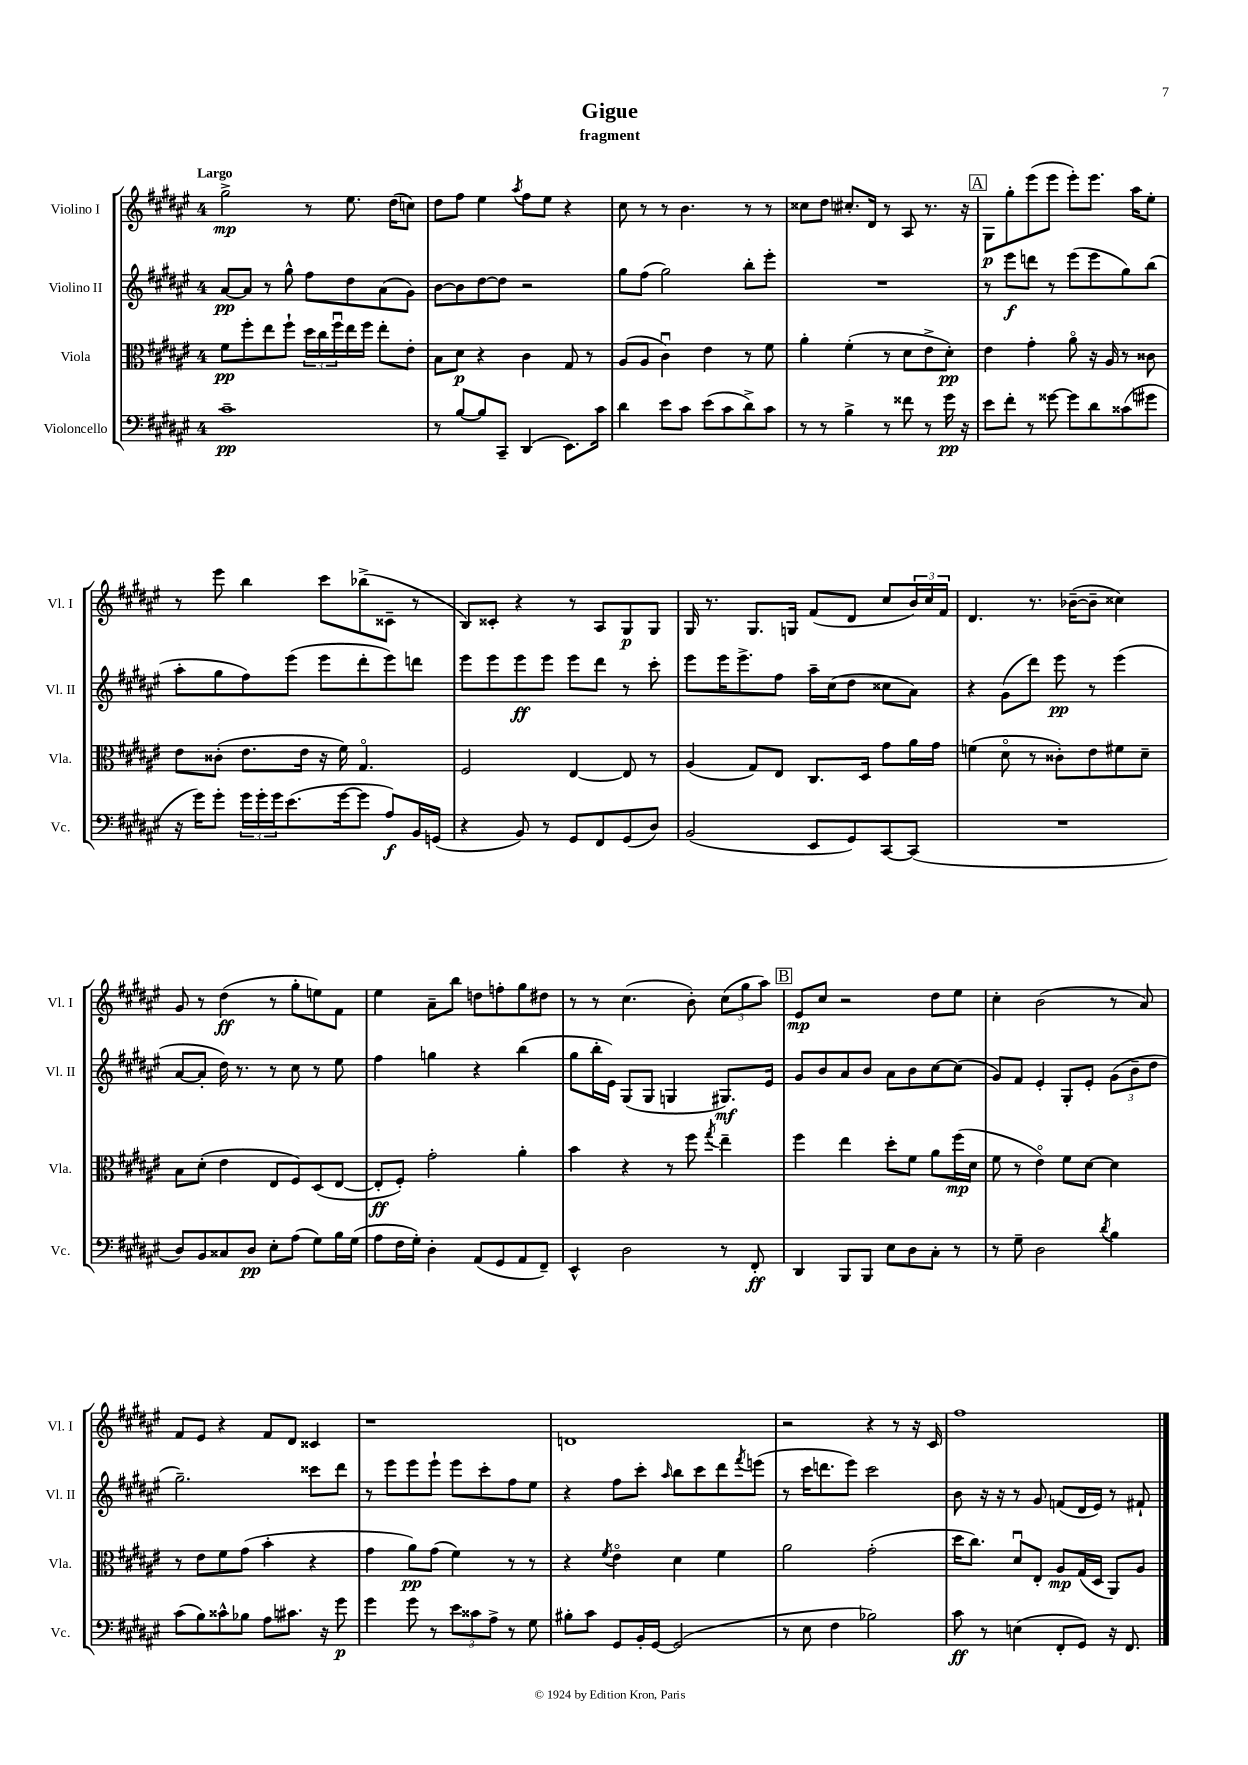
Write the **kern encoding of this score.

**kern	**dynam	**kern	**dynam	**kern	**dynam	**kern	**dynam
*part4	*part4	*part3	*part3	*part2	*part2	*part1	*part1
*staff4	*staff4	*staff3	*staff3	*staff2	*staff2	*staff1	*staff1
*I"Violoncello	*	*I"Viola	*	*I"Violino II	*	*I"Violino I	*
*I'Vc.	*	*I'Vla.	*	*I'Vl. II	*	*I'Vl. I	*
*clefF4	*	*clefC3	*	*clefG2	*	*clefG2	*
*k[f#c#g#d#a#e#]	*	*k[f#c#g#d#a#e#]	*	*k[f#c#g#d#a#e#]	*	*k[f#c#g#d#a#e#]	*
*M4/4	*	*M4/4	*	*M4/4	*	*M4/4	*
=1	=1	=1	=1	=1	=1	=1	=1
!	!	!	!	!	!	!LO:TX:a:B:t=Largo	!
1c#~	pp	8f#\L	pp	[8a#/L	pp	2gg#^\	mp
.	.	8ff#'\	.	8a#/J]	.	.	.
.	.	8ee#\	.	8r	.	.	.
.	.	8ff#`\J	.	8gg#^^\	.	.	.
.	.	24dd#\LL	.	8ff#\L	.	8r	.
.	.	24cc#\	.	.	.	.	.
.	.	24ff#u\	.	.	.	.	.
.	.	16ee#\	.	8dd#\	.	8.ee#\	.
.	.	16ff#\JJ	.	.	.	.	.
.	.	8ee#'\L	.	(8a#\	.	.	.
.	.	.	.	.	.	(16dd#\KL	.
.	.	8e#'\J	.	8g#\J)	.	8ccn\J)	.
=2	=2	=2	=2	=2	=2	=2	=2
8r	.	8B\L	.	[8b\L	.	8dd#\L	.
[8B/L	.	8d#\J	p	8b\]	.	8ff#\J	.
8B/]	.	4r	.	[8dd#\	.	4ee#\	.
8CC#~/J	.	.	.	8dd#\J]	.	.	.
.	.	.	.	.	.	8qaa#/	.
(4DD#/	.	4c#\	.	2r	.	8ff#\L	.
.	.	.	.	.	.	8ee#\J	.
8.EE#\L)	.	8G#/	.	.	.	4r	.
.	.	8r	.	.	.	.	.
16c#\Jk	.	.	.	.	.	.	.
=3	=3	=3	=3	=3	=3	=3	=3
4d#\	.	(8A#/L	.	8gg#\L	.	8cc#\	.
.	.	8A#/J	.	(8ff#\J	.	8r	.
8e#\L	.	4c#u\)	.	2gg#\)	.	8r	.
8c#\J	.	.	.	.	.	4.b\	.
(8e#\L	.	4e#\	.	.	.	.	.
8c#\	.	.	.	.	.	.	.
8d#^\)	.	8r	.	8bb'\L	.	8r	.
8c#\J	.	8f#\	.	8eee#'\J	.	8r	.
=4	=4	=4	=4	=4	=4	=4	=4
8r	.	4a#'\	.	1r	.	8cc##X\L	.
8r	.	.	.	.	.	8dd#\J	.
4B^\	.	(4f#'\	.	.	.	8.cc#X'/L	.
.	.	.	.	.	.	16d#/Jk	.
8r	.	8r	.	.	.	8r	.
8f##X\	.	8d#\L	.	.	.	8A#/	.
8r	.	8e#^\	.	.	.	8.r	.
16g#\	pp	8d#'\J)	pp	.	.	.	.
16r	.	.	.	.	.	16r	.
!!LO:REH:place=s1:t=A
=5	=5	=5	=5	=5	=5	=5	=5
8e#\L	.	4e#\	.	8r	.	8G#\L	p
8f#'\J	.	.	.	8eee#\L	f	8gg#'\	.
8r	.	4g#'\	.	8dddn\J	.	(8eee#\	.
[8g##X\	.	.	.	8r	.	8eee#\J	.
8g##\L]	.	8a#\	.	(8eee#\L	.	8eee#'\L)	.
8d#\	.	16r	.	8eee#\	.	8.eee#\J	.
.	.	16A#/	.	.	.	.	.
(8c##X\	.	8r	.	8gg#\)	.	.	.
.	.	.	.	.	.	16aa#\KL	.
8g#X\J	.	8c##X\	.	(8bb\J	.	8ee#'\J	.
!!LO:LB:g=z
=6	=6	=6	=6	=6	=6	=6	=6
16r	.	8e#\L	.	8aa#'\L	.	8r	.
16g#\KL)	.	.	.	.	.	.	.
8g#'\J	.	(8c##X'\J	.	8gg#\	.	8eee#\	.
24g#\LL	.	8.e#\L	.	8ff#\)	.	4bb\	.
24g#'\	.	.	.	.	.	.	.
24g#\J	.	.	.	.	.	.	.
(8.e#\	.	.	.	(8eee#\J	.	.	.
.	.	16e#\Jk	.	.	.	.	.
.	.	16r	.	8eee#\L	.	8ccc#\L	.
[16g#\k	.	16f#\)	.	.	.	.	.
8g#\J]	.	4.G#/	.	8ddd#'\	.	(8bb-X^\	.
8A#/L)	f	.	.	8eee#\)	.	8c##X~\J	.
16BB/L	.	.	.	8dddn\J	.	8r	.
(16GGn/JJ	.	.	.	.	.	.	.
=7	=7	=7	=7	=7	=7	=7	=7
4r	.	2F#/	.	8eee#\L	.	8B/L)	.
.	.	.	.	8eee#\	.	8c##X'/J	.
8BB/)	.	.	.	8eee#\	ff	4r	.
8r	.	.	.	8eee#\J	.	.	.
8GG#/L	.	[4E#/	.	8eee#\L	.	8r	.
8FF#/	.	.	.	8ddd#\J	.	8A#/L	.
(8GG#/	.	8E#/]	.	8r	.	8G#/	p
8D#/J)	.	8r	.	8ccc#'\	.	8G#/J	.
=8	=8	=8	=8	=8	=8	=8	=8
(2BB/	.	(4A#/	.	8eee#\L	.	16G#/	.
.	.	.	.	.	.	8.r	.
.	.	.	.	16eee#\K	.	.	.
.	.	.	.	8.eee#^\	.	.	.
.	.	8G#/L)	.	.	.	8.G#/L	.
.	.	8E#/J	.	8ff#\J	.	.	.
.	.	.	.	.	.	16Gn/Jk	.
8EE#/L	.	8.C#/L	.	16aa#~\LL	.	(8f#/L	.
.	.	.	.	(16cc#\J	.	.	.
8GG#/)	.	.	.	8dd#\J	.	8d#/J	.
.	.	16D#/Jk	.	.	.	.	.
[8CC#/	.	8g#\L	.	8cc##X\L	.	8cc#/L	.
(8CC#/J]	.	16a#\L	.	8a#\J)	.	24b/L)	.
.	.	.	.	.	.	24cc#/	.
.	.	16g#\JJ	.	.	.	.	.
.	.	.	.	.	.	24f#/JJ	.
=9	=9	=9	=9	=9	=9	=9	=9
1r	.	(4fn\	.	4r	.	4.d#/	.
.	.	8d#\	.	(8g#\L	.	.	.
.	.	8r	.	8ddd#\J)	.	8.r	.
.	.	8c##X'\L)	.	8eee#\	pp	.	.
.	.	.	.	.	.	([16b-X~\KL	.
.	.	8e#\	.	8r	.	8b-~\J]	.
.	.	8f#X\	.	(4eee#\	.	4cc##X\)	.
.	.	8d#~\J	.	.	.	.	.
!!LO:LB:g=z
=10	=10	=10	=10	=10	=10	=10	=10
8D#/L)	.	8B\L	.	[8a#/L	.	8g#/	.
8BB/	.	(8d#'\J	.	8a#'/J]	.	8r	.
8C##X/	.	4e#\	.	16dd#\)	.	(4dd#\	ff
.	.	.	.	8.r	.	.	.
8D#/J	pp	.	.	.	.	.	.
8E#'\L	.	8E#/L	.	8r	.	8r	.
(8A#\J	.	8F#/)	.	8cc#\	.	8gg#'\L	.
8G#\L)	.	(8D#/	.	8r	.	8een\)	.
16B\L	.	[8E#/J	.	8ee#\	.	8f#\J	.
(16G#\JJ	.	.	.	.	.	.	.
=11	=11	=11	=11	=11	=11	=11	=11
8A#\L	.	8E#'/L]	ff	4ff#\	.	4ee#\	.
16F#\L	.	8F#'/J)	.	.	.	.	.
16G#'\JJ)	.	.	.	.	.	.	.
4D#'\	.	2g#'\	.	4ggn\	.	8a#~\L	.
.	.	.	.	.	.	8bb\J	.
(8AA#/L	.	.	.	4r	.	8ddn\L	.
8GG#/	.	.	.	.	.	8ffn'\	.
8AA#/	.	4a#'\	.	(4bb\	.	8gg#\	.
8FF#~/J)	.	.	.	.	.	8dd#X\J	.
=12	=12	=12	=12	=12	=12	=12	=12
4EE#^^/	.	4b\	.	8gg#\L	.	8r	.
.	.	.	.	16bb'\L	.	8r	.
.	.	.	.	16e#\JJ)	.	.	.
2D#\	.	4r	.	(8G#/L	.	(4.cc#\	.
.	.	.	.	8G#/J	.	.	.
.	.	8r	.	4Gn/	.	.	.
.	.	8ff#\	.	.	.	8b'\)	.
.	.	8qgg#/	.	.	.	.	.
8r	.	4ee#~\	.	8.G#X/L)	mf	(12cc#\L	.
.	.	.	.	.	.	12gg#\	.
8FF#'/	ff	.	.	.	.	.	.
.	.	.	.	.	.	12aa#\J)	.
.	.	.	.	16e#/Jk	.	.	.
!!LO:REH:place=s1:t=B
=13	=13	=13	=13	=13	=13	=13	=13
4DD#/	.	4ff#\	.	8g#/L	.	8e#/L	mp
.	.	.	.	8b/	.	8cc#/J	.
8BBB/L	.	4ee#\	.	8a#/	.	2r	.
8BBB/J	.	.	.	8b/J	.	.	.
8E#\L	.	8dd#'\L	.	8a#\L	.	.	.
8D#\	.	8f#\J	.	8b\	.	.	.
8C#'\J	.	8a#\L	.	[8cc#\	.	8dd#\L	.
8r	.	(16ff#\L	mp	(8cc#\J]	.	8ee#\J	.
.	.	16d#\JJ	.	.	.	.	.
=14	=14	=14	=14	=14	=14	=14	=14
8r	.	8f#\	.	8g#/L)	.	4cc#'\	.
8G#~\	.	8r	.	8f#/J	.	.	.
2D#\	.	4e#\)	.	4e#'/	.	(2b\	.
.	.	8f#\L	.	8G#'/L	.	.	.
.	.	[8d#\J	.	8e#'/J	.	.	.
8qd#/	.	.	.	.	.	.	.
4B\	.	4d#\]	.	(12g#\L	.	8r	.
.	.	.	.	12b~\	.	.	.
.	.	.	.	.	.	8a#/)	.
.	.	.	.	12dd#\J	.	.	.
!!LO:LB:g=z
=15	=15	=15	=15	=15	=15	=15	=15
(8c#\L	.	8r	.	2.gg#~\)	.	8f#/L	.
8B\)	.	8e#\L	.	.	.	8e#/J	.
8c##X^^\	.	8f#\	.	.	.	4r	.
8B-X\J	.	(8g#\J	.	.	.	.	.
8A#\L	.	4b'\	.	.	.	8f#/L	.
8.c#X\J	.	.	.	.	.	8d#/J	.
.	.	4r	.	8ccc##X\L	.	4c##X/	.
16r	.	.	.	.	.	.	.
8g#\	p	.	.	8ddd#\J	.	.	.
=16	=16	=16	=16	=16	=16	=16	=16
4g#\	.	4g#\	.	8r	.	1r	.
.	.	.	.	8eee#\L	.	.	.
8g#\	.	8a#\L)	pp	8eee#\	.	.	.
8r	.	(8g#\J	.	8eee#`\J	.	.	.
12e#\L	.	4f#\)	.	8eee#\L	.	.	.
12c##X\	.	.	.	.	.	.	.
.	.	.	.	8ccc#'\	.	.	.
12A#^\J	.	.	.	.	.	.	.
8r	.	8r	.	8ff#\	.	.	.
8G#\	.	8r	.	8ee#\J	.	.	.
=17	=17	=17	=17	=17	=17	=17	=17
8B#X'\L	.	4r	.	4r	.	1dn	.
8c#\J	.	.	.	.	.	.	.
.	.	8qf#/	.	.	.	.	.
8GG#/L	.	4e#\	.	8ff#\L	.	.	.
16BB'/L	.	.	.	8ccc#'\J	.	.	.
[16GG#/JJ	.	.	.	.	.	.	.
.	.	.	.	16qqaa#/	.	.	.
(2GG#/]	.	4d#\	.	8bb\L	.	.	.
.	.	.	.	8ccc#\	.	.	.
.	.	4f#\	.	8ddd#\	.	.	.
.	.	.	.	8qfff#/	.	.	.
.	.	.	.	(8eeen\J	.	.	.
=18	=18	=18	=18	=18	=18	=18	=18
8r	.	2a#\	.	8r	.	2r	.
8E#\	.	.	.	16ccc#\KL	.	.	.
.	.	.	.	8.dddn\	.	.	.
4F#\	.	.	.	.	.	.	.
.	.	.	.	8eee#\J)	.	.	.
2B-X\)	.	(2g#'\	.	2ccc#\	.	4r	.
.	.	.	.	.	.	8r	.
.	.	.	.	.	.	16r	.
.	.	.	.	.	.	16c#/	.
=19	=19	=19	=19	=19	=19	=19	=19
8c#\	ff	16dd#\KL	.	8b\	.	1ff#	.
.	.	8.cc#\J)	.	.	.	.	.
8r	.	.	.	16r	.	.	.
.	.	.	.	16r	.	.	.
(4En\	.	8d#u/L	.	8r	.	.	.
.	.	8E#'/J	.	8g#/	.	.	.
8FF#'/L	.	8A#/L	mp	(8fn/L	.	.	.
8GG#/J)	.	(16G#/L	.	16d#/L	.	.	.
.	.	16D#/JJ	.	16e#/JJ)	.	.	.
16r	.	8AA#/L)	.	8r	.	.	.
8.FF#/	.	.	.	.	.	.	.
.	.	8A#/J	.	8f#X`/	.	.	.
==	==	==	==	==	==	==	==
*-	*-	*-	*-	*-	*-	*-	*-
